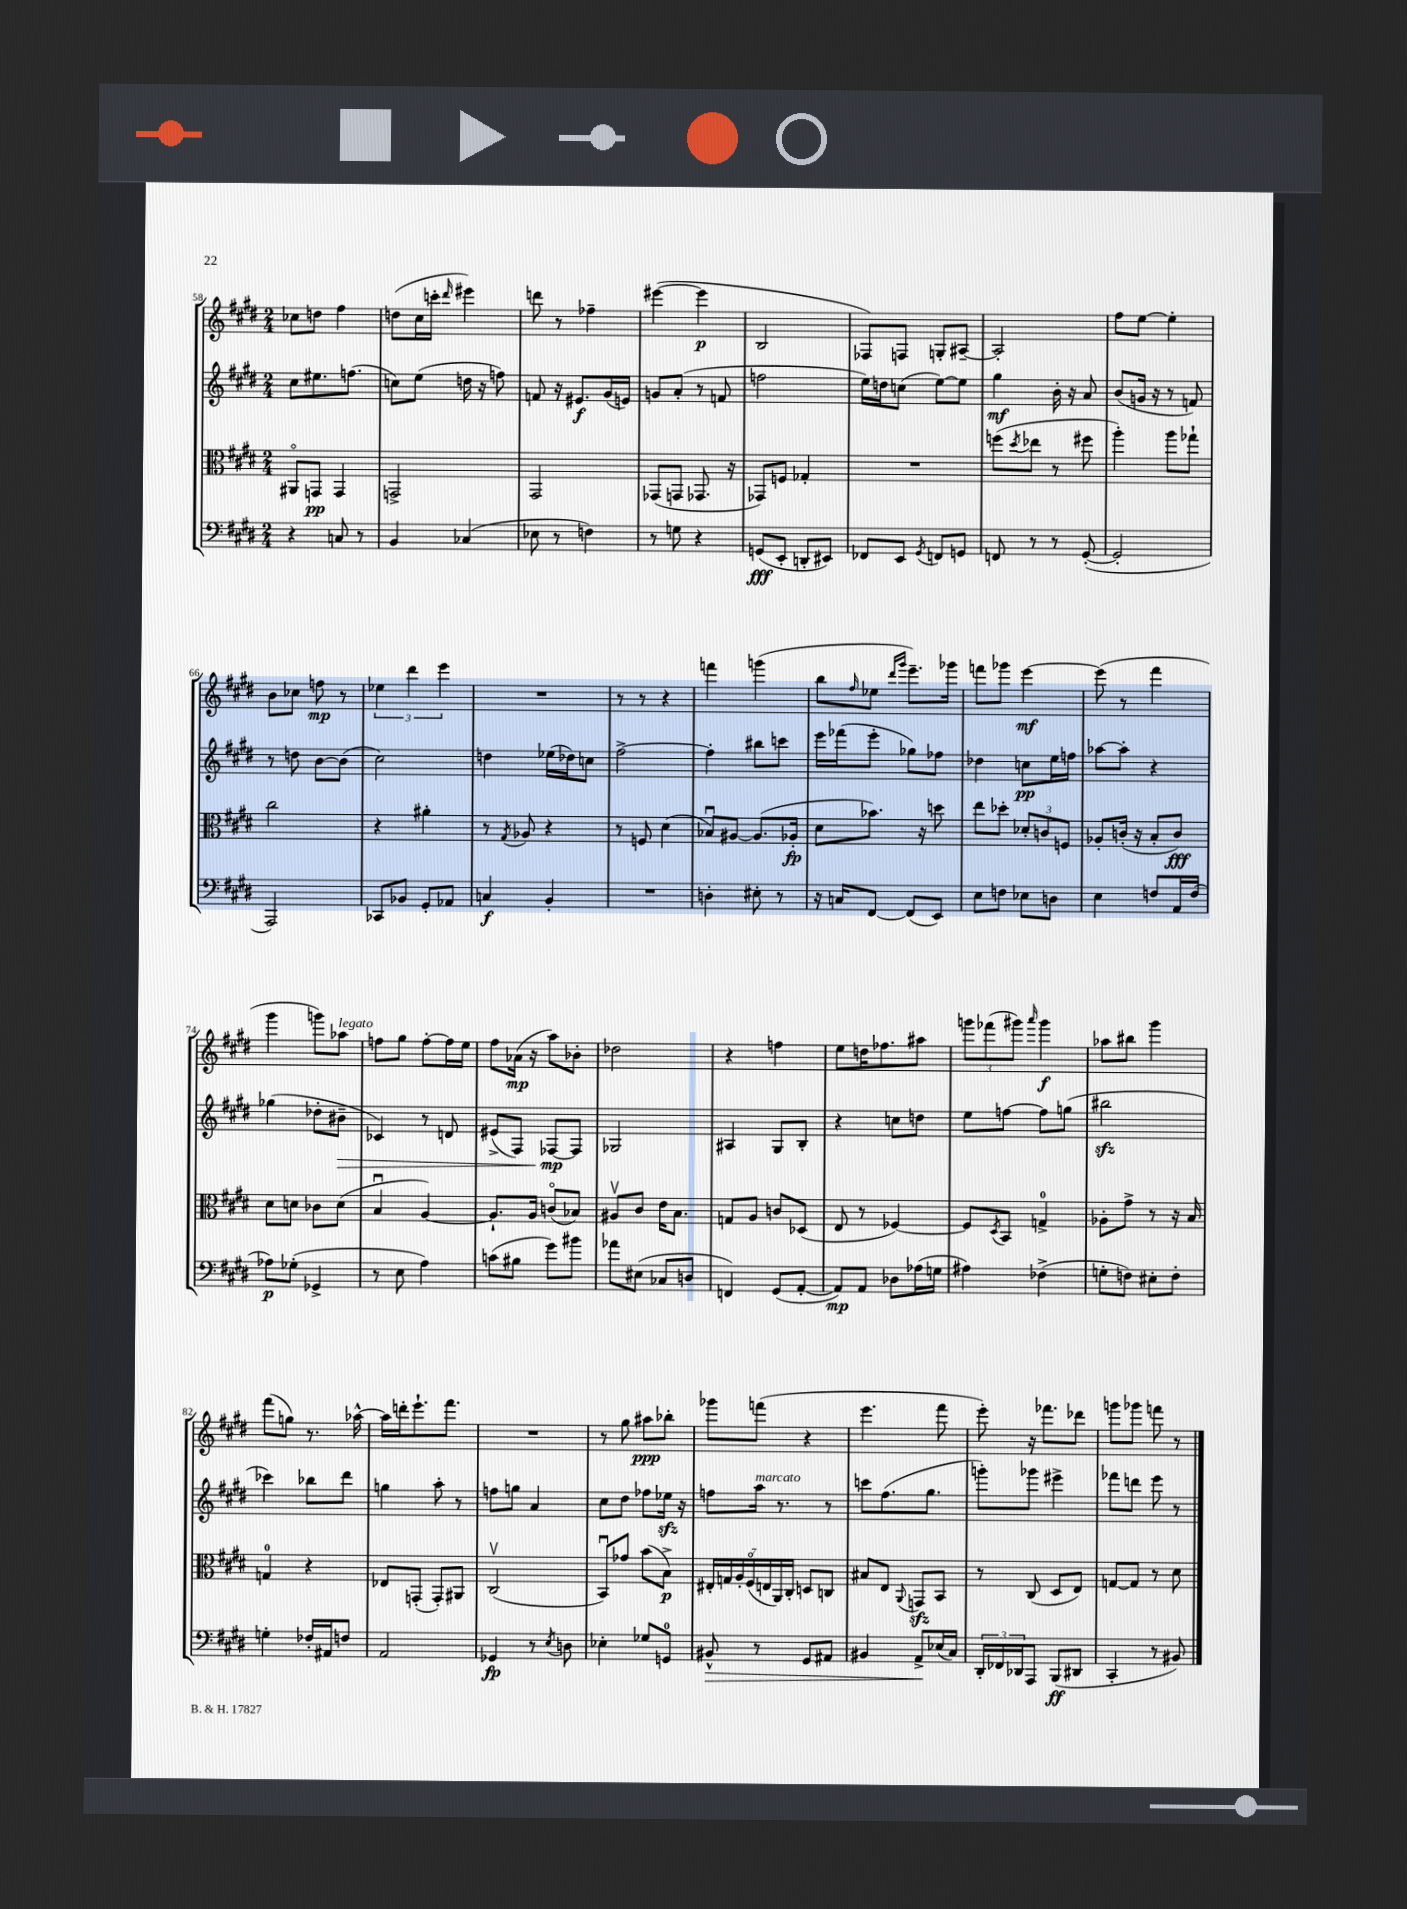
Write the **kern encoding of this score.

**kern	**dynam	**kern	**dynam	**kern	**dynam	**kern	**dynam
*part4	*part4	*part3	*part3	*part2	*part2	*part1	*part1
*staff4	*staff4	*staff3	*staff3	*staff2	*staff2	*staff1	*staff1
*clefF4	*	*clefC3	*	*clefG2	*	*clefG2	*
*k[f#c#g#d#]	*	*k[f#c#g#d#]	*	*k[f#c#g#d#]	*	*k[f#c#g#d#]	*
*M2/4	*	*M2/4	*	*M2/4	*	*M2/4	*
=58	=58	=58	=58	=58	=58	=58	=58
4r	.	8AA#X/L	.	8cc#\L	.	8cc-X\L	.
.	.	8GGn/J	pp	8.ee#X\	.	8ddn\J	.
8Cn/	.	4GG/	.	.	.	4ff#\	.
.	.	.	.	(8.ffn\J	.	.	.
8r	.	.	.	.	.	.	.
=59	=59	=59	=59	=59	=59	=59	=59
4BB/	.	2GGn^/	.	8ccn\L)	.	(8ddn\L	.
.	.	.	.	(8ee\J	.	16cc#\L	.
.	.	.	.	.	.	16cccn'\JJ	.
.	.	.	.	.	.	16qqddd#/	.
(4C-X/	.	.	.	16ddn\	.	4eee#X\)	.
.	.	.	.	16r	.	.	.
.	.	.	.	8ffn\)	.	.	.
=60	=60	=60	=60	=60	=60	=60	=60
8E-X\	.	2GG#/	.	8fn/	.	8dddn\	.
8r	.	.	.	16r	.	8r	.
.	.	.	.	8.e#X/L	f	.	.
4Fn\)	.	.	.	.	.	4ff-X~\	.
.	.	.	.	(16g#/L	.	.	.
.	.	.	.	16en/JJ)	.	.	.
=61	=61	=61	=61	=61	=61	=61	=61
8r	.	(8GG-X/L	.	8gn/L	.	([4eee#X\	.
8Gn\	.	8GGn/J	.	(8a'/J	.	.	.
4r	.	8.GG-X/	.	8r	.	4eee#\]	p
.	.	.	.	8fn/	.	.	.
.	.	16r	.	.	.	.	.
=62	=62	=62	=62	=62	=62	=62	=62
(8GGn/L	fff	8GG-X/L)	.	2ffn\	.	2B/	.
8EE'/J	.	8Fn/J	.	.	.	.	.
8DDn'/L	.	4G-X'/	.	.	.	.	.
8EE#X/J)	.	.	.	.	.	.	.
=63	=63	=63	=63	=63	=63	=63	=63
8FF-X/L	.	2r	.	16ee\LL)	.	8F-X/L)	.
.	.	.	.	16ddn\J	.	.	.
8EE/J	.	.	.	(8ccn\J	.	8Fn/J	.
8qGG#/	.	.	.	.	.	.	.
8FFn/L	.	.	.	[8ee\L)	.	8Gn'/L	.
8GGn/J	.	.	.	8ee\J]	.	[8A#X~/J	.
=64	=64	=64	=64	=64	=64	=64	=64
8FFn/	.	(8ffn\L	.	4gg#\	mf	2A#'/]	.
.	.	8qdd#/	.	.	.	.	.
8r	.	8ee-X\J	.	.	.	.	.
8r	.	8r	.	16b'\	.	.	.
.	.	.	.	16r	.	.	.
([8GG#'/	.	8ff#X\	.	8a/	.	.	.
=65	=65	=65	=65	=65	=65	=65	=65
2GG#'/]	.	4aa'\)	.	(8b/L	.	8ff#\L	.
.	.	.	.	16gn/Jk	.	[8ee\J	.
.	.	.	.	16r	.	.	.
.	.	8aa\L	.	8r	.	4ee'\]	.
.	.	8gg-X`\J	.	8fn/)	.	.	.
!!LO:LB:g=z
=66	=66	=66	=66	=66	=66	=66	=66
2AAA/)	.	2cc#\	.	8r	.	8b\L	.
.	.	.	.	8ddn\	.	8cc-X\J	.
.	.	.	.	[8b\L	.	8ffn\	mp
.	.	.	.	(8b\J]	.	8r	.
=67	=67	=67	=67	=67	=67	=67	=67
8CC-X/L	.	4r	.	2cc#\)	.	6ee-X\	.
8BB-X/J	.	.	.	.	.	.	.
.	.	.	.	.	.	6ddd#\	.
8GG#'/L	.	4a#X'\	.	.	.	.	.
.	.	.	.	.	.	6eee\	.
8AA-X/J	.	.	.	.	.	.	.
=68	=68	=68	=68	=68	=68	=68	=68
4Cn/	f	8r	.	4ddn\	.	2r	.
.	.	8qG#/	.	.	.	.	.
.	.	8A-X/	.	.	.	.	.
4BB'/	.	4r	.	(16ee-X\LL	.	.	.
.	.	.	.	16dd-X\J)	.	.	.
.	.	.	.	8ccn\J	.	.	.
=69	=69	=69	=69	=69	=69	=69	=69
2r	.	8r	.	[2ff#^\	.	8r	.
.	.	8Fn/	.	.	.	8r	.
.	.	(4d#\	.	.	.	4r	.
=70	=70	=70	=70	=70	=70	=70	=70
4Dn'\	.	8B-Xu/L)	.	4ff#'\]	.	4fffn\	.
.	.	[8A#X/J	.	.	.	.	.
8E#X'\	.	(8.A#/L]	.	8bb#X\L	.	(4gggn\	.
8r	.	.	.	8cccn\J	.	.	.
.	.	16A-X'/Jk	fp	.	.	.	.
=71	=71	=71	=71	=71	=71	=71	=71
16r	.	8d#\L	.	16eee\LL	.	8bb\L	.
16Cn/KL	.	.	.	(16fff-X\J	.	.	.
.	.	.	.	.	.	16qqff#/	.
[8FF#/J	.	8.b-X\J)	.	8eee'\J	.	8ee-X\J	.
.	.	.	.	.	.	16qqddd#/LL	.
.	.	.	.	.	.	16qqggg#/JJ	.
(8FF#/L]	.	.	.	8gg-X\L)	.	8.eee~\L)	.
.	.	16r	.	.	.	.	.
8EE/J)	.	8ddn\	.	8ff-X\J	.	.	.
.	.	.	.	.	.	16ggg-X\Jk	.
=72	=72	=72	=72	=72	=72	=72	=72
8E\L	.	8ee\L	.	4dd-X\	.	8fffn\L	.
8Fn\J	.	8dd-X'\J	.	.	.	8ggg-X\J	.
8E-X\L	.	12d-X'/L	.	8ccn\L	pp	[4eee\	mf
.	.	12cn/	.	.	.	.	.
8Dn\J	.	.	.	16ee\L	.	.	.
.	.	12Fn/J	.	.	.	.	.
.	.	.	.	16ffn\JJ	.	.	.
=73	=73	=73	=73	=73	=73	=73	=73
4E\	.	8A-X'/L	.	[8aa-X\L	.	(8eee\]	.
.	.	(16cn'/Jk	.	8aa-'\J]	.	8r	.
.	.	16r	.	.	.	.	.
8Fn/L	.	8B'/L	.	4r	.	4fff#\	.
16AA/L	.	8c/J)	fff	.	.	.	.
(16F/JJ	.	.	.	.	.	.	.
!!LO:LB:g=z
=74	=74	=74	=74	=74	=74	=74	=74
8A-X\L)	p	8d#\L	.	(4gg-X\	.	4ggg#\	.
(8G-X'\J	.	8dn\J	.	.	.	.	.
4GG-X^/	.	8c-X\L	.	8dd-X'\L	.	8gggn\L)	.
!	!	!	!	!	!	!LO:TX:a:i:t=legato	!
!	!	!	!	!	!LO:HP:b	!	!
.	.	(8d\J	.	8b#X~\J	>	8aa-X\J	.
=75	=75	=75	=75	=75	=75	=75	=75
8r	.	4Bu/	.	4c-X/)	.	8ffn\L	.
8E\	.	.	.	.	.	8gg#\J	.
4A\)	.	[4A/)	.	8r	.	[8ff'\L	.
.	.	.	.	8dn/	.	16ff\L]	.
.	.	.	.	.	.	16ee\JJ	.
=76	=76	=76	=76	=76	=76	=76	=76
(8cn\L	.	8.A`/L]	.	(8e#X^/L	.	8ff#\L	.
8B#X\J	.	.	.	8F#/J)	.	(16a-X\Jk	mp
.	.	16A/Jk	.	.	.	16r	.
8g#\L)	.	(8cn/L	.	[8F-X/L	mp	8aa\L)	.
8b#X\J	.	8B-X/J)	.	8F-/J]	]	8b-X'\J	.
=77	=77	=77	=77	=77	=77	=77	=77
8a-X\L	.	8A#Xv/L	.	2G-X/	.	2dd-X\	.
(8E#X\J	.	8c#/J	.	.	.	.	.
8C-X/L	.	16e\KL	.	.	.	.	.
.	.	8.B\J	.	.	.	.	.
8Dn/J	.	.	.	.	.	.	.
=78	=78	=78	=78	=78	=78	=78	=78
4FFn/)	.	8Gn/L	.	4A#X/	.	4r	.
.	.	8A/J	.	.	.	.	.
(8GG#/L	.	8cn/L	.	8G#/L	.	4ffn\	.
[8AA'/J	.	(8D-X/J	.	8B'/J	.	.	.
=79	=79	=79	=79	=79	=79	=79	=79
8AA/L])	mp	8E/	.	4r	.	8ee\L	.
8AA/J	.	8r	.	.	.	16ddn\K	.
.	.	.	.	.	.	8.ff-X\	.
8D-X\L	.	[4F-X/)	.	8ccn\L	.	.	.
(16A-X\L	.	.	.	8ddn\J	.	8aa#X\J	.
16Gn\JJ	.	.	.	.	.	.	.
=80	=80	=80	=80	=80	=80	=80	=80
4A#X\)	.	8F-/L]	.	8ee\L	.	12gggn\L	.
.	.	.	.	.	.	(12fff-X\	.
.	.	8qD#/	.	.	.	.	.
.	.	8BB/J	.	[8ffn\J	.	.	.
.	.	.	.	.	.	12ggg#X\J)	.
.	.	.	.	.	.	16qqaaa/	.
(4F-X^\	.	4Gn^/	.	8ff\L]	.	4ggg#\	f
.	.	.	.	(8ggn\J	.	.	.
=81	=81	=81	=81	=81	=81	=81	=81
8Gn'\L	.	8A-X'\L	.	2bb#Xzz\	.	8aa-X\L	.
8Fn\J)	.	8g#^\J	.	.	.	8bb#X\J	.
8E#X'\L	.	8r	.	.	.	4ggg#\	.
8F'\J	.	16r	.	.	.	.	.
.	.	16B/	.	.	.	.	.
!!LO:LB:g=z
=82	=82	=82	=82	=82	=82	=82	=82
4Gn'\	.	4Gn/	.	4ccc-X\)	.	(8fff#\L	.
.	.	.	.	.	.	8ggn\J)	.
16F-X'/LL	.	4r	.	8bb-X\L	.	8.r	.
16AA#X/J	.	.	.	.	.	.	.
8Fn/J	.	.	.	8ddd#\J	.	.	.
.	.	.	.	.	.	[16aa-X^^\	.
=83	=83	=83	=83	=83	=83	=83	=83
2AA/	.	8E-X/L	.	4ggn\	.	16aa-\LL]	.
.	.	.	.	.	.	16dddn'\J	.
.	.	(8GGn'/J	.	.	.	8.eee`\	.
.	.	8GG'/L)	.	8aa'\	.	.	.
.	.	.	.	.	.	8.fff#\J	.
.	.	8AA#X/J	.	8r	.	.	.
=84	=84	=84	=84	=84	=84	=84	=84
4GG-X/	fp	(2C#v/	.	8ffn\L	.	2r	.
.	.	.	.	8ggn\J	.	.	.
8r	.	.	.	4a/	.	.	.
8qE/	.	.	.	.	.	.	.
8Dn\	.	.	.	.	.	.	.
=85	=85	=85	=85	=85	=85	=85	=85
4E-X'\	.	8BBu/L)	.	8cc#\L	.	8r	.
.	.	8g-X/J	.	8dd#\J	.	8gg#\	.
8G-X/L	.	(8b\L	.	8ff-X\L	.	8aa#X\L	ppp
8GGn/J	.	8B^\J)	p	16ee-Xzz\Jk	.	8bb-X'\J	.
.	.	.	.	16r	.	.	.
=86	=86	=86	=86	=86	=86	=86	=86
!	!LO:HP:b	!	!	!	!	!	!
8BB#X^^/	>	28E#X'/LL	.	8ffn\L	.	8ggg-X\L	.
.	.	28Gn/	.	.	.	.	.
.	.	28A'/	.	.	.	.	.
.	.	(28F#/	.	.	.	.	.
!	!	!	!	!LO:TX:a:i:t=marcato	!	!	!
8r	.	.	.	16aa\Jk	.	(8fffn\J	.
.	.	28En/	.	.	.	.	.
.	.	28AA/)	.	.	.	.	.
.	.	.	.	8.r	.	.	.
.	.	28C#'/JJ	.	.	.	.	.
8GG#/L	.	8Dn/L	.	.	.	4r	.
8AA#X/J	.	8Cn/J	.	8r	.	.	.
=87	=87	=87	=87	=87	=87	=87	=87
4BB#X/	.	8B#X/L	.	8cccn\L	.	4.eee\	.
.	.	8E/J	.	(8.ff#\	.	.	.
.	.	8qqAA/	.	.	.	.	.
8AA^/L	.	8GGnzz/L	.	.	.	.	.
.	.	.	.	8.gg#\J	.	.	.
(16E-X/L	]	8BB/J	.	.	.	8fff#\	.
16C#/JJ)	.	.	.	.	.	.	.
=88	=88	=88	=88	=88	=88	=88	=88
24DD#'/LL	.	8r	.	8gggn'\L)	.	8eee'\)	.
24FF-X/	.	.	.	.	.	.	.
24DD-X/J	.	.	.	.	.	.	.
8AAA/J	.	(8C#/	.	8ggg-X\J	.	16r	.
.	.	.	.	.	.	8.fff-X\L	.
(8BBB/L	ff	8D#/L	.	4eee#X^\	.	.	.
8DD#X/J	.	8E/J)	.	.	.	8ddd-X\J	.
=89	=89	=89	=89	=89	=89	=89	=89
4CC#'/	.	[8Gn/L	.	8fff-X\L	.	8gggn\L	.
.	.	8G/J]	.	8dddn\J	.	8ggg-X\J	.
8r	.	8r	.	8eee\	.	8fffn\	.
8BB#X/)	.	8d#\	.	8r	.	8r	.
==	==	==	==	==	==	==	==
*-	*-	*-	*-	*-	*-	*-	*-
